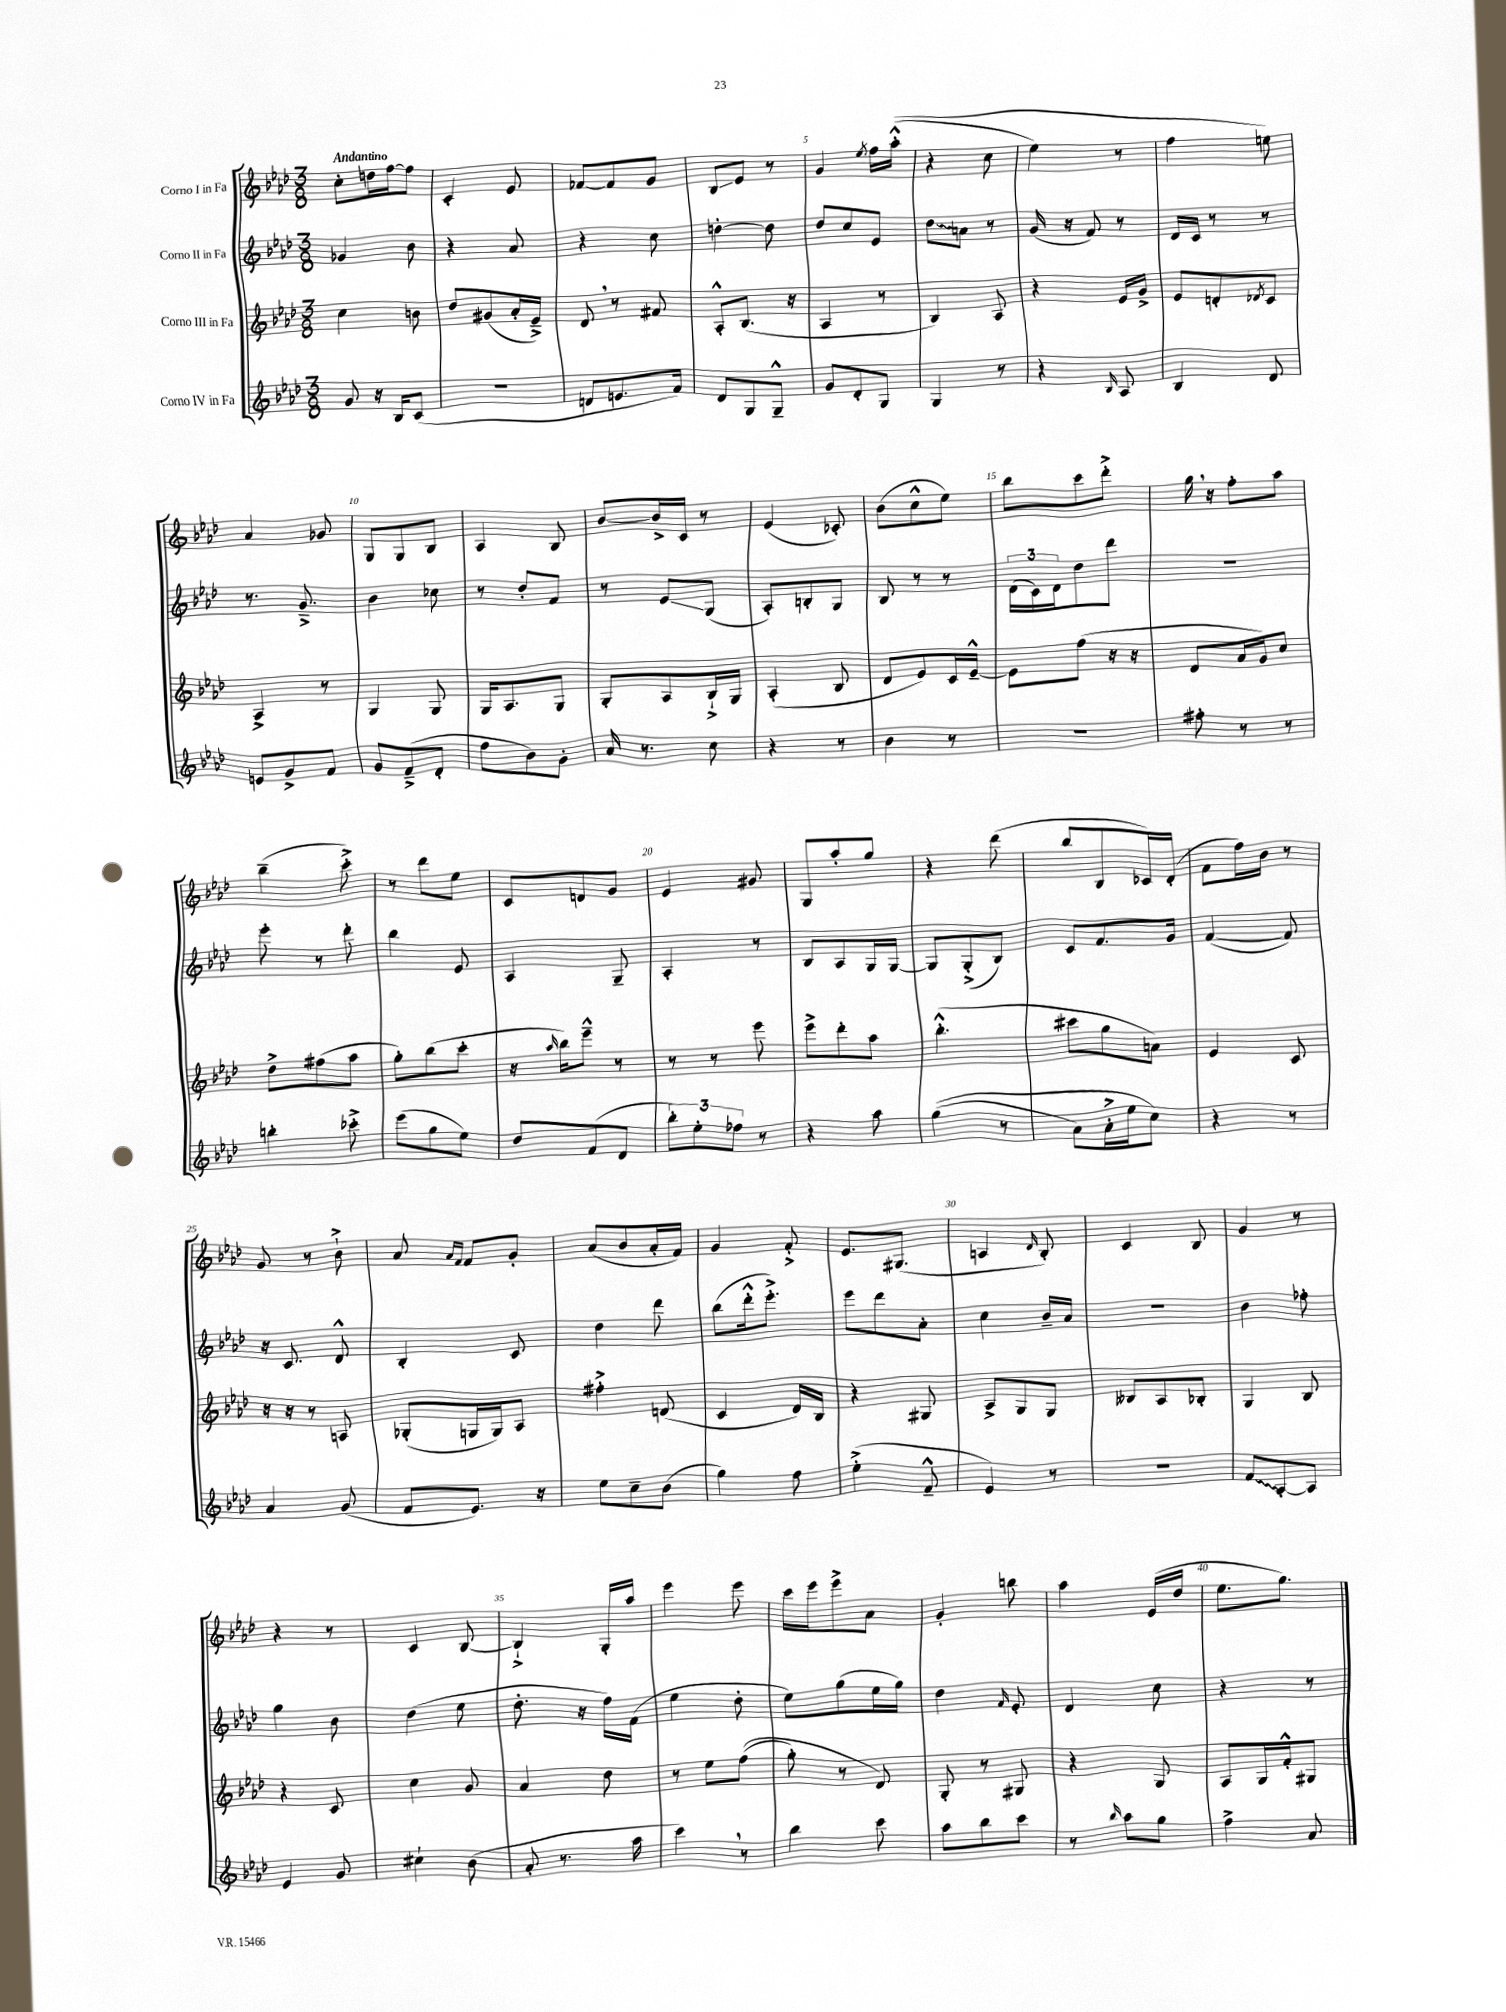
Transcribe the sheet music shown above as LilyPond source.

<<
\new StaffGroup <<
\new Staff = "s0" \with { instrumentName = "Corno I in Fa" } {
    \clef treble \key aes \major \numericTimeSignature \time 3/8 \tempo "Andantino"
    c''8-. d''16 f''16~ f''8 |
    c'4-. ees'8 |
    fes'8~ fes'8 g'8 |
    bes8\glissando ees'8 r8 |
    g'4 \acciaccatura { ees''8 } f''16 aes''16-.-^(\( |
    r4 c''8 |
    ees''4) r8 |
    f''4 e''8\) |
    aes'4 ges'8 |
    g8 g8 bes8 |
    aes4 bes8 |
    bes'8~ bes'16-> c'16 r8 |
    ees'4( ces'8-.) |
    bes'8( c''8-^ ees''8) |
    bes''8 c'''8 des'''8-.-> |
    g''16 \breathe r16 f''8-. aes''8 |
    bes''4--( c'''8-.->) |
    r8 des'''8 ees''8 |
    c'8 d'8 g'8 |
    ees'4 gis'8 |
    g8 aes''8-. g''8 |
    r4 des'''8( |
    bes''8 bes8 ces'16) des'16-.( |
    f'8 f''16) bes'16 r8 |
    g'8 r8 bes'8-!-> |
    aes'8 \grace { aes'16 f'16 } f'8 g'8-. |
    aes'8( bes'8 aes'16-. f'16) |
    g'4 f'8-.-> |
    ees'8. gis8.( |
    a4 \grace { des'16 } bes8-.) |
    c'4 bes8 |
    g'4 r8 |
    r4 r8 |
    c'4 bes8~ |
    bes4-!-> g16-. aes''16 |
    ees'''4 ees'''8 |
    c'''16 ees'''16 ees'''8-> aes'8 |
    g'4-. b''8 |
    aes''4 ees'16( des''16 |
    ees''8. g''8.) \bar "|." |
}
\new Staff = "s1" \with { instrumentName = "Corno II in Fa" } {
    \clef treble \key aes \major \numericTimeSignature \time 3/8
    ges'4 bes'8 |
    r4 aes'8 |
    r4 c''8 |
    d''4~-. d''8 |
    des''8 c''8 ees'8 |
    \once \override Glissando.style = #'zigzag des''8\glissando a'8 r8 |
    g'16( r16 f'8) r8 |
    des'16 c'16 r8 r8 |
    r8. g'8.---> |
    bes'4 ces''8 |
    r8 des''8-. f'8 |
    r8 ees'8\glissando g8( |
    aes8-.) b8-. g8 |
    bes8 r8 r8 |
    \tuplet 3/2 { des'16( c'16) des'16 } des''8 des'''8 |
    R4. |
    ees'''8-. r8 des'''8-. |
    bes''4 ees'8 |
    aes4 g8-- |
    aes4-. r8 |
    bes8 aes8 g16 g16~ |
    g8 g8-.->( bes8) |
    c'8 f'8. g'16 |
    f'4~( f'8) |
    r16 c'8. des'8-^ |
    bes4-. c'8 |
    des''4 des'''8 |
    bes''8( des'''16-.-^ ees'''8.-.->) |
    ees'''8 des'''8 aes'8-. |
    c''4 bes'16-- aes'16 |
    R4. |
    bes'4 fes''8-. |
    g''4 bes'8 |
    des''4( ees''8 |
    des''8.-. r16 f''16) f'16( |
    ees''4 des''8-. |
    ees''8) g''8( ees''16 g''16) |
    des''4 \grace { f'16 } ees'8-. |
    des'4 c''8 |
    r4 r8 \bar "|." |
}
\new Staff = "s2" \with { instrumentName = "Corno III in Fa" } {
    \clef treble \key aes \major \numericTimeSignature \time 3/8
    c''4 b'8 |
    des''8 gis'8( aes'16-. ees'16--->) |
    des'8 \breathe r8 fis'8 |
    aes8-.-^ bes8.( r16 |
    aes4 r8 |
    bes4) aes8 |
    r4 ees'16 g'16-> |
    ees'8 d'8-. \acciaccatura { des'8 } c'8 |
    aes4-> r8 |
    g4 g8 |
    g16 aes8. g8 |
    g8-. aes8 bes16-!-> g16 |
    aes4-.( bes8 |
    des'8 ees'8) c'16 ees'16~---^ |
    ees'8 f''8( r16 r16 |
    des'8 aes'16 g'16) c''8 |
    des''8-> fis''8( aes''8 |
    g''8-.) bes''8( c'''8-. |
    r16 \grace { aes''16 } bes''16) ees'''8---^ r8 |
    r8 r8 ees'''8 |
    ees'''8-> des'''8-. aes''8 |
    bes''4.-.-^( |
    cis'''8 g''8 a'8) |
    ees'4 c'8 |
    r16 r16 r8 a8 |
    ges8-.( g16 g16) aes8 |
    fis''4-.-> d'8( |
    c'4 des'16) bes16 |
    r4 gis8 |
    aes8-> g8 g8 |
    beses8 aes8 bes8-. |
    g4 bes8 |
    r4 c'8 |
    c''4 g'8 |
    aes'4 des''8 |
    r8 ees''8 f''8(\( |
    g''8-.) r8 des'8\) |
    g8-. r8 gis8 |
    r4 g8 |
    aes8 g16 f'16-.-^ gis8 \bar "|." |
}
\new Staff = "s3" \with { instrumentName = "Corno IV in Fa" } {
    \clef treble \key aes \major \numericTimeSignature \time 3/8
    g'8 r16 bes16 c'8( |
    R4. |
    d'8 e'8. f'16) |
    des'8 g8 g8---^ |
    g'8 des'8-. g8 |
    g4 r8 |
    r4 \grace { bes16 } aes8 |
    bes4 des'8 |
    e'8 g'8-> f'8 |
    g'8 f'8--->( des'8-. |
    f''8 bes'8) g'8-. |
    aes'16 r8. c''8 |
    r4 r8 |
    bes'4 r8 |
    R4. |
    fis''8-. r8 r8 |
    b''4-. ces'''8-.-> |
    ees'''8( g''8 ees''8) |
    des''8 f'8( des'8 |
    \tuplet 3/2 { bes''8-.) ees''8-. fes''8 } r8 |
    r4 aes''8 |
    g''4(\( r8 |
    aes'8) aes'16-.-> ees''16 c''8\) |
    r4 r8 |
    aes'4 g'8( |
    f'8 ees'8.) r16 |
    ees''8 c''8-- bes'8( |
    g''4) f''8 |
    ees''4-.->( f'8---^ |
    ees'4) r8 |
    R4. |
    \once \override Glissando.style = #'zigzag f'8\glissando aes8~-. aes8 |
    ees'4 g'8 |
    cis''4-! bes'8( |
    aes'8-. r8. aes''16 |
    c'''4) \breathe r8 |
    bes''4 c'''8 |
    aes''8 bes''8 c'''8 |
    r8 \grace { bes''16 } aes''8 g''8 |
    f''4-> aes'8 \bar "|." |
}
>>
>>
\layout { \context { \Score \override BarNumber.break-visibility = ##(#f #t #t) barNumberVisibility = #(every-nth-bar-number-visible 5) } }
